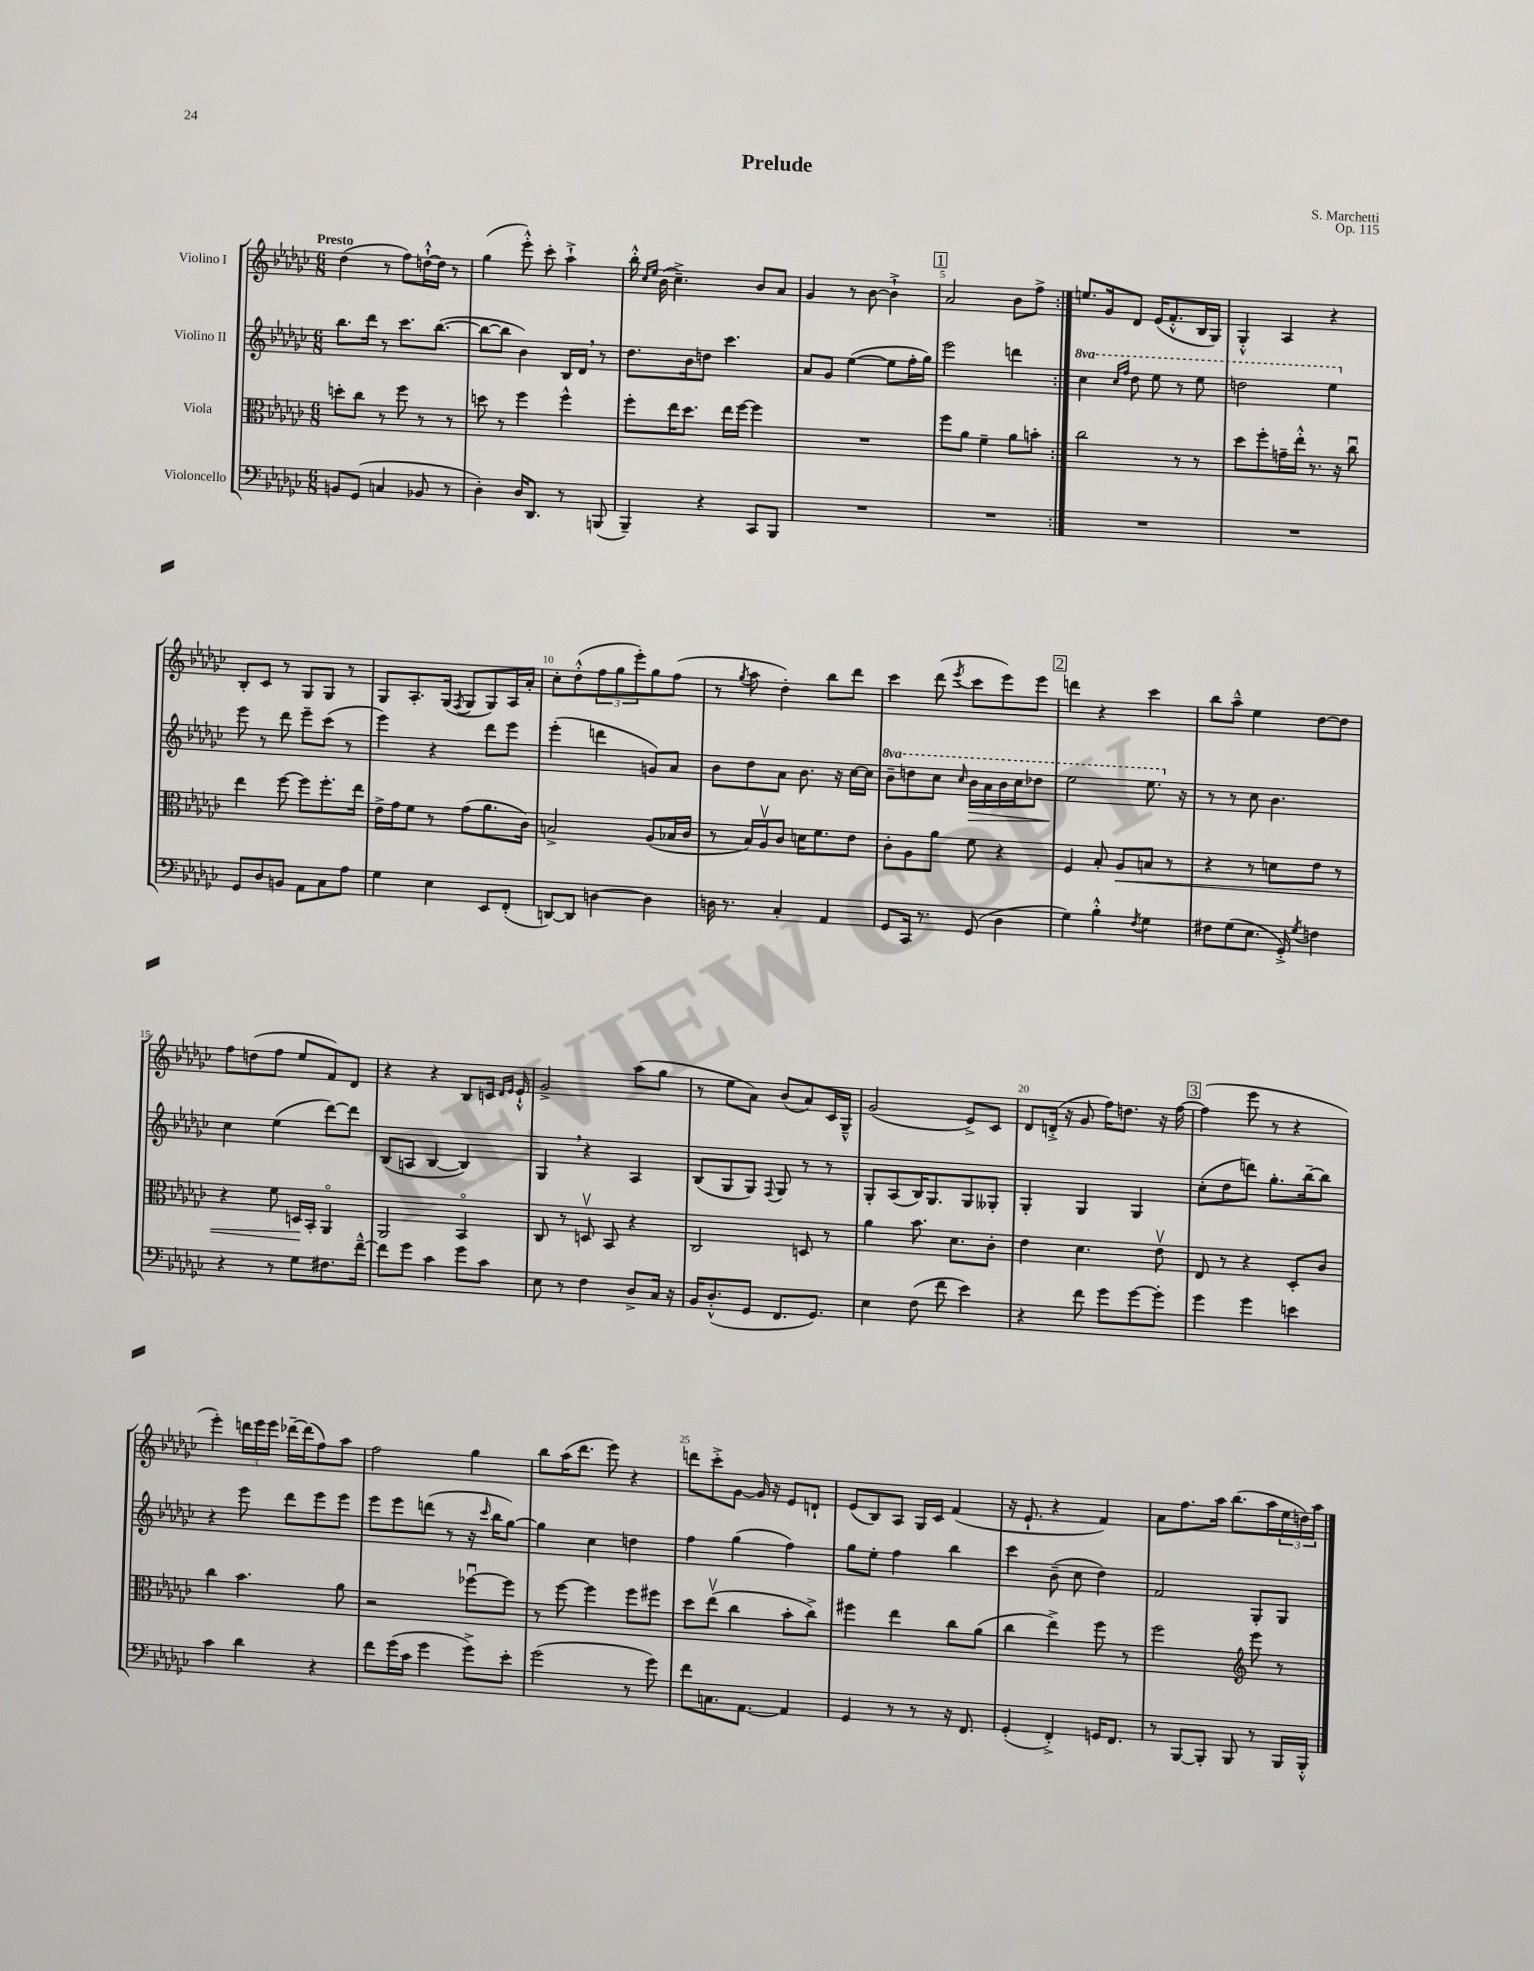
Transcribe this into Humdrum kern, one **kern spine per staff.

**kern	**kern	**kern	**kern
*staff4	*staff3	*staff2	*staff1
*clefF4	*clefC3	*clefG2	*clefG2
*k[b-e-a-d-g-c-]	*k[b-e-a-d-g-c-]	*k[b-e-a-d-g-c-]	*k[b-e-a-d-g-c-]
*M6/8	*M6/8	*M6/8	*M6/8
8BB/L	8dd'\L	8.bb-\L	(4dd-\
(8GG-/J	8cc-\J	.	.
.	.	16ddd-\Jk	.
4C/	8r	8r	8r
.	8ff\	8.ccc-\L	8ff\L)
8BB-/	8r	.	[16dd`^^\L
.	.	([8.bb-\J	16dd\]JJ
8r	8r	.	8r
=	=	=	=
4D-'\)	8dd\	8bb-\_L	(4gg-\
.	8r	8bb-\]J	.
16D-/LK	4ff\	4b-\)	8eee-'^^\)
8.DD-/J	.	.	.
.	.	.	8ccc-'\
8r	4ff^^\	16B-/LL	4aa-`^\
.	.	16d-/JJ	.
(8BBB/	.	8r	.
=	=	=	=
4BBB-~/)	8ff'\L	8.dd-\L	16bb-'^^\
.	.	.	16qqcc-/LL
.	.	.	16qqee-/JJ
.	.	.	(16b-\
.	16ee-\K	.	4.cc-~^\)
.	8.dd-\J	16b-\k	.
4r	.	8dd\J	.
.	16ee-\LL	4.ccc-\	.
.	[16ff\JJ	.	.
8CC-/L	4ff\]	.	8b-/L
8BBB-/J	.	.	8a-/J
=	=	=	=
2.r	2.r	8a-/L	4g-/
.	.	8g-/J	.
.	.	([4ee-\	8r
.	.	.	[8b-\
.	.	8ee-\]L	4b-`^\]
.	.	16ff'\L	.
.	.	16gg-\JJ)	.
=	=	=	=
2.r	8ff\L	2eee-\	2a-/
.	8a-\J	.	.
.	4f~\	.	.
.	8a-\L	4ddd\	8b-\L
.	8b'\J	.	8ff^\J
=:|!	=:|!	=:|!	=:|!
2.r	2cc-\	4ccc-\	8.ee/L
.	.	.	16g-/k
.	.	16qqccc-/LL	.
.	.	16qqfff/JJ	.
.	.	8ddd-\	8d-/J
.	.	8eee-\	(16e-/LK
.	.	.	8.f'^^/
.	8r	8r	.
.	8r	8eee-\	16B-/L
.	.	.	16G-/JJ)
=	=	=	=
2.r	8dd-\L	2ddd\	4G-'^^/
.	8ff'\	.	.
.	16g~\L	.	4A-/
.	16ee-'^^\JJ	.	.
.	8.r	.	.
.	.	4eee-\	4r
.	16r	.	.
.	8cc-u\	.	.
=	=	=	=
8GG-/L	4ee-\	8eee-\	8B-'/L
8D-/	.	8r	8c-/J
8BB/J	[8ff\	8ddd-\	8r
8AA-\L	8ff\]L	8eee-~\L	8G-/L
8C-\	8.ff'\	(8ccc-\J	8G-/J
8A-\J	.	8r	8r
.	16ee-\Jk	.	.
=	=	=	=
4G-\	16e-^\LL	4eee-\)	8G-/L
.	16g-\J	.	.
.	8f\J	.	8.A-'/
4E-\	8r	4r	.
.	.	.	(16G-/Jk
.	.	.	8qF/
.	(8g-\L	.	8G-/L
8EE-/L	8.a-\	8ddd-\L	8G-/)
(8FF'/J	.	8eee-\J	16A-/L
.	16c-\Jk)	.	16a-'/JJ
=	=	=	=
[8DD/L)	2B^/	(4eee-'\	8cc-'\L
8DD/]J	.	.	(8dd-'^^\
[4D\	.	4ddd\	12ff\
.	.	.	12gg-\
.	.	.	12eee-'\)
4D\]	(8A-/L	8g/L)	8gg-\
.	16B-/L	8a-/J	(8ff\J
.	16c-/JJ	.	.
=	=	=	=
16D\	8r	8b-\L	8r
8.r	.	.	.
.	.	.	8qgg-/
.	16B-/LL)	8dd-\	8aa-\
.	16A-v/J	.	.
4C-'/	8c-/J	8a-\J	4dd-'\)
.	16d\LK	8.b-\	.
.	8.f\	.	.
4AA-/	.	.	8bb-\L
.	.	16r	.
.	8e-\J	[16cc-\LL	8ddd-\J
.	.	16cc-\]JJ	.
=	=	=	=
8GG-/L	8c-'\L	8bb-~\L	4ccc-\
16CC-/Jk	8A-\	8ddd\	.
8.r	.	.	.
.	8a-\J	8ccc-\J	(8ddd-\
.	.	16qqccc-/	8qeee-/
(8GG-/	8f\	16bb-\LL	8ccc-\L
.	.	16aa-\	.
4D-\	4r	16bb-\	8eee-\)
.	.	16ccc-\J	.
.	.	8ddd-\J	8eee-\J
=	=	=	=
4G-\)	4F/	2eee-\	4ddd\
4B-'^^\	8B-'/	.	4r
.	8A-/L	.	.
8qF/	.	.	.
4G-\	8B/J	8.eee-\	4ccc-\
.	8r	.	.
.	.	16r	.
=	=	=	=
8F#\L	4r	8r	8bb-\L
(8G-\	.	8r	8aa-~^^\J
8.E-\J	8r	8cc-\	4ee-\
.	8d\L	4.b-\	.
16GG-'^/)	.	.	.
8qG-/	.	.	.
4F\	8e-\J	.	[8dd-\L
.	8r	.	8dd-\]J
=	=	=	=
4r	4r	4cc-\	8ff\L
.	.	.	(8dd\
8r	8f\	(4ee-\	8ff\J
8G-\L	16D/LL	.	8ee-/L
.	16BB-'/JJ	.	.
8.F#\	4AA-o/	[8ddd-\L)	8f/)
.	.	8ddd-\]J	8d-/J
[16f~^^\Jk	.	.	.
=	=	=	=
8f\]L	2AA-/	(8B-/L	4r
8g-\J	.	8A/J	.
4c-\	.	[4B-/	4r
8g-\L	4BB-o/	4B-/])	8B-/L
8c-\J	.	.	16c/Jk
.	.	.	16qqd-/LL
.	.	.	16qqe-/JJ
.	.	.	16e-`^^/
=	=	=	=
8E-\	8C-/	4G-/	2g-^/
8r	8r	.	.
4F\	8Dv/	4r	.
.	8BB-/	.	.
8D-^/L	4r	4A-/	(8aa-\L
16C-/Jk	.	.	8gg-\J
16r	.	.	.
=	=	=	=
16BB-/LK	2C-/	(8B-/L	8r
(8.D-'^^/	.	.	.
.	.	8G-/	8ee-\L
8GG-/J	.	8G-/J)	8a-\J)
.	.	8qqF/	.
8.FF/L	.	8G-/	(8b-/L
.	8D/	8r	8a-/)
8.GG-/J)	.	.	.
.	8r	8r	16c-/L
.	.	.	16G-~^^/JJ
=	=	=	=
4E-\	4a-\	8G-'/L	(2g-/
.	.	(8A-/	.
(8F\	8.b-\	16B-/K)	.
.	.	8.G-/	.
8f\	.	.	.
.	8.d-\L	.	.
4e-\)	.	8G-/	8e-^/L)
.	8c-'\J	8G--'/J	8c-/J
=	=	=	=
4r	4e-\	4G-'/	8d-/L
.	.	.	(16d'^/Jk
.	.	.	16r
8f\	4.d-\	4G-/	8g-/
8g-\L	.	.	16ff\LK)
.	.	.	8.dd\J
[8g-\	.	4G-/	.
8g-'\]J	8e-v\	.	16r
.	.	.	[16ff\
=	=	=	=
4g-\	8E-/	(8cc-'\L	(4ff\]
.	8r	8dd-\	.
4g-\	4r	8ddd\J)	8eee-\
.	.	8.gg-'\L	8r
4e\	8D-'/L	.	4r
.	.	[16bb-~\k	.
.	8c-/J	8bb-\]J	.
=	=	=	=
4c-\	4cc-\	4r	4eee-'\)
4d-\	4.b-\	8eee-\	24ddd\LL
.	.	.	24eee-\
.	.	.	24eee-\JJ
.	.	8ddd-\L	[16ddd-~\LL
.	.	.	(16ddd-\]J
4r	.	8eee-\	8ff\)
.	8a-\	8eee-\J	8aa-\J
=	=	=	=
8f\L	2r	8eee-\L	2ff\
(16g-\L	.	8eee-\	.
16c-\JJ	.	.	.
4g-\	.	(8ddd\J	.
.	.	8r	.
8g-^\L)	[8ff-u\L	16r	4gg-\
.	.	16qqccc-/	.
.	.	16bb-\LK	.
8e-'\J	8ff-\]J	[8gg-\J)	.
=	=	=	=
(2g-\	8r	4gg-\]	8bb-\L
.	[8ff\	.	(16aa-\K
.	.	.	8.ddd-\J
.	4ff\]	4cc-\	.
.	.	.	8eee-\)
8r	8ff\L	4dd\	4r
8g-\)	8ff#\J	.	.
=	=	=	=
8f\L	8dd-\L	4ff\	8ddd\L
8.C\	(8ee-v\J	.	8ccc-'^\
.	4cc-\	(4gg-\	[8g-\J
[8.AA-\J	.	.	.
.	.	.	16g-/]
.	.	.	16r
4AA-/]	8b-'\L	4ff\)	8e-/L
.	8cc-^\J)	.	8d`/J
=	=	=	=
4GG-/	4ff#\	8gg-\L	(8e-/L
.	.	8ee-'\J	8B-/)
8r	4ee-\	4ff\	8A-/J
8r	.	.	16G-/LL
.	.	.	16c-/JJ
16r	8cc-\L	4bb-\	(4f/
8.FF/	.	.	.
.	(8a-\J	.	.
=	=	=	=
(4GG-'/	4cc-\	4ccc-\	16r
.	.	.	8.e-`/
4FF'^/)	4ee-^\)	(8b-~\	4r
.	.	8cc-\	.
16GG/LK	8ff\	4dd-\)	4f/)
8.FF/J	.	.	.
.	8r	.	.
=	=	=	=
8r	2ff\	2f/	8a-\L
[8BBB-/L	.	.	8.ff\
8BBB-'/]J	.	.	.
.	.	.	16aa-\Jk
8BBB-/	.	.	(8.bb-\L
*	*clefG2	*	*
8r	8eee-\	8G-'/L	.
.	.	.	16aa-\L
16BBB-/LL	8r	8G-/J	24ee-\
.	.	.	24dd\)
16BBB-'^^/JJ	.	.	.
.	.	.	24aa-\JJ
==	==	==	==
*-	*-	*-	*-
